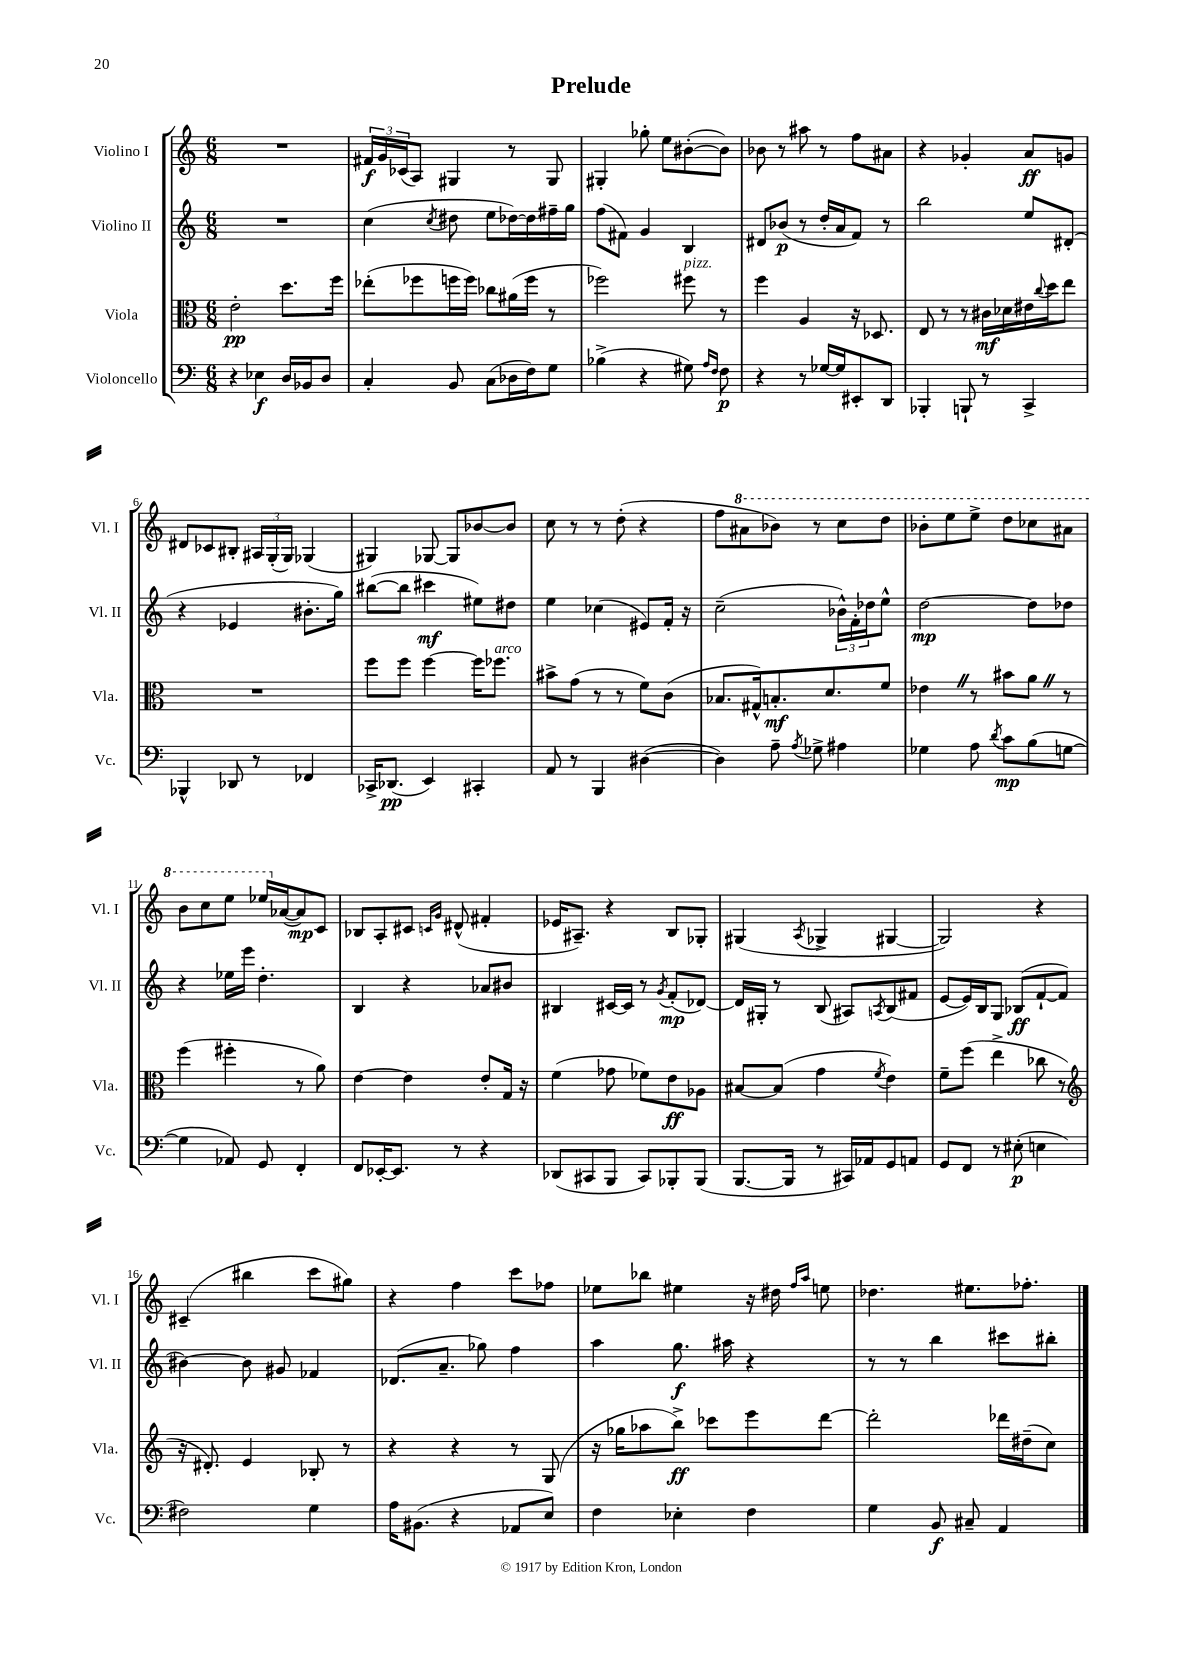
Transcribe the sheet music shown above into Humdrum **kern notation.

**kern	**kern	**kern	**kern
*staff4	*staff3	*staff2	*staff1
*clefF4	*clefC3	*clefG2	*clefG2
*k[]	*k[]	*k[]	*k[]
*M6/8	*M6/8	*M6/8	*M6/8
4r	2e'	2.r	2.r
4E-	.	.	.
16D	8.dd	.	.
16BB-	.	.	.
8D	.	.	.
.	16ff	.	.
=	=	=	=
4C'	(8ee-'	(4cc	24f#
.	.	.	24g
.	.	.	(24c-
.	8ff-	.	8A)
.	.	8qcc	.
8BB	16ff	8dd#	4G#
.	16ff)	.	.
(8C	8cc-	8ee	.
16D-	(16a#	[16dd-)	8r
16F)	16ff	16dd-]	.
8G	8r	16ff#~	8G#
.	.	16gg	.
=	=	=	=
(4B-^	2ff-)	(8ff	4G#'
.	.	8f#)	.
4r	.	4g	8gg-'
.	.	.	8ee
8G#)	8ff#	4B	([8b#'
16qqA	.	.	.
16qqF	.	.	.
8F	8r	.	8b#])
=	=	=	=
4r	4ff	8d#	8b-
.	.	(8b-	8r
8r	4A	8r	8aa#
[16G-	.	16dd'	8r
16G-]	.	16a	.
8EE#'	16r	8f)	8ff
.	8.D-	.	.
8DD	.	8r	8a#
=	=	=	=
4BBB-'	8E	2bb	4r
.	8r	.	.
8BBB`	8r	.	4g-'
8r	16c#	.	.
.	16d-	.	.
4CC^	16e#	8ee	8a
.	8qqcc	.	.
.	16dd	.	.
.	8ee	(8d#'	8g
=	=	=	=
4BBB-^^	2.r	4r	8d#
.	.	.	8c-
8DD-	.	4e-	8B#'
8r	.	.	24A#
.	.	.	(24G'
.	.	.	24G)
4FF-	.	8.b#'	(4G-
.	.	16gg)	.
=	=	=	=
16CC-^	8ff	([8bb#	4G#)
(8.DD-	.	.	.
.	8ff	8bb#]	.
4EE)	[4ff	4ccc#	[8G-
.	.	.	8G-]
4CC#'	16ff]	8ee#)	[8b-
.	8.ff-	.	.
.	.	8dd#	8b-]
=	=	=	=
8AA	8b#^	4ee	8cc
8r	(8g	.	8r
4BBB	8r	(4cc-	8r
.	8r	.	(8dd'
([4D#	8f)	8e#)	4r
.	(8c	16f'	.
.	.	16r	.
=	=	=	=
4D#])	8.B-	(2cc~	8ff
.	.	.	8aa#
.	16G#^^)	.	.
8A~	8.B'	.	8bb-)
8qA	.	.	.
8G-^	.	.	8r
.	8.d	.	.
4A#	.	24b-^^)	8ccc
.	.	24f'	.
.	.	24dd-	.
.	8f	8ee^^	8ddd
=	=	=	=
4G-	4e-	[2dd	8bb-'
.	.	.	8eee
8A	8r	.	8eee^
8qd	.	.	.
8c	8b#	.	8ddd
(8B	8a	8dd]	8ccc-
[8G	8r	8dd-	8aa#
=	=	=	=
4G]	(4ff	4r	8bb
.	.	.	8ccc
8AA-)	4ff#'	16ee-	8eee
.	.	16eee	.
8GG	.	4.dd'	16eee-
.	.	.	([16a-
4FF'	8r	.	8a-])
.	8a)	.	8c
=	=	=	=
8FF	[4e	4B	8B-
[16EE-'	.	.	8A'
8.EE-]	.	.	.
.	4e]	4r	8c#
.	.	.	16qqc
.	.	.	16qqg
8r	.	.	(8d#^^
4r	8e'	8a-	4f#'
.	16G	8b#	.
.	16r	.	.
=	=	=	=
(8DD-	(4f	4B#	16e-
.	.	.	8.A#~)
8CC#	.	.	.
8BBB	8g-	[16c#	4r
.	.	16c#]	.
8CC#)	8f-)	8r	.
.	.	8qg	.
8BBB-'	8e	(8f'	8B
(8BBB-	8A-	[8d-)	8G-'
=	=	=	=
[8.BBB	[8B#	16d-]	(4G#
.	.	16G#'	.
.	(8B#]	8r	.
16BBB]	.	.	.
.	.	.	8qA
8r	4g	(8B	4G-^
16CC#)	.	8A#)	.
16AA-	.	.	.
.	8qf	8qA	.
8GG	4e)	(8B	[4G#
8AA	.	8f#	.
=	=	=	=
8GG	8f~	[8e	2G#])
8FF	(8ff	16e])	.
.	.	16B	.
8r	4ee^	8G	.
(8E#'	.	(8B-	.
4E	8cc-	[8f`	4r
.	8r	8f]	.
=	=	=	=
*	*clefG2	*	*
2F#)	16r	[4b#)	(4c#~
.	8.d#')	.	.
.	4e	8b#]	4bb#
.	.	8g#	.
4G	8B-'	4f-	8ccc
.	8r	.	8gg#)
=	=	=	=
16A	4r	(8.d-	4r
(8.BB#	.	.	.
.	.	8.a~	.
4r	4r	.	4ff
.	.	8gg-)	.
8AA-	8r	4ff	8ccc
8E)	(8G	.	8ff-
=	=	=	=
4F	16r	4aa	8ee-
.	16gg-	.	.
.	8aa-	.	8bb-
4E-'	8bb^)	8.gg	4ee#
.	8ccc-	.	.
.	.	16aa#	.
4F	8eee	4r	16r
.	.	.	16dd#
.	.	.	16qqff
.	.	.	16qqaa
.	[8ddd	.	8ee
=	=	=	=
4G	2ddd']	8r	4.dd-
.	.	8r	.
8BB	.	4bb	.
8C#~	.	.	8.ee#
4AA	16ddd-	8ccc#	.
.	(16dd#~	.	8.ff-'
.	8cc)	8bb#'	.
==	==	==	==
*-	*-	*-	*-
